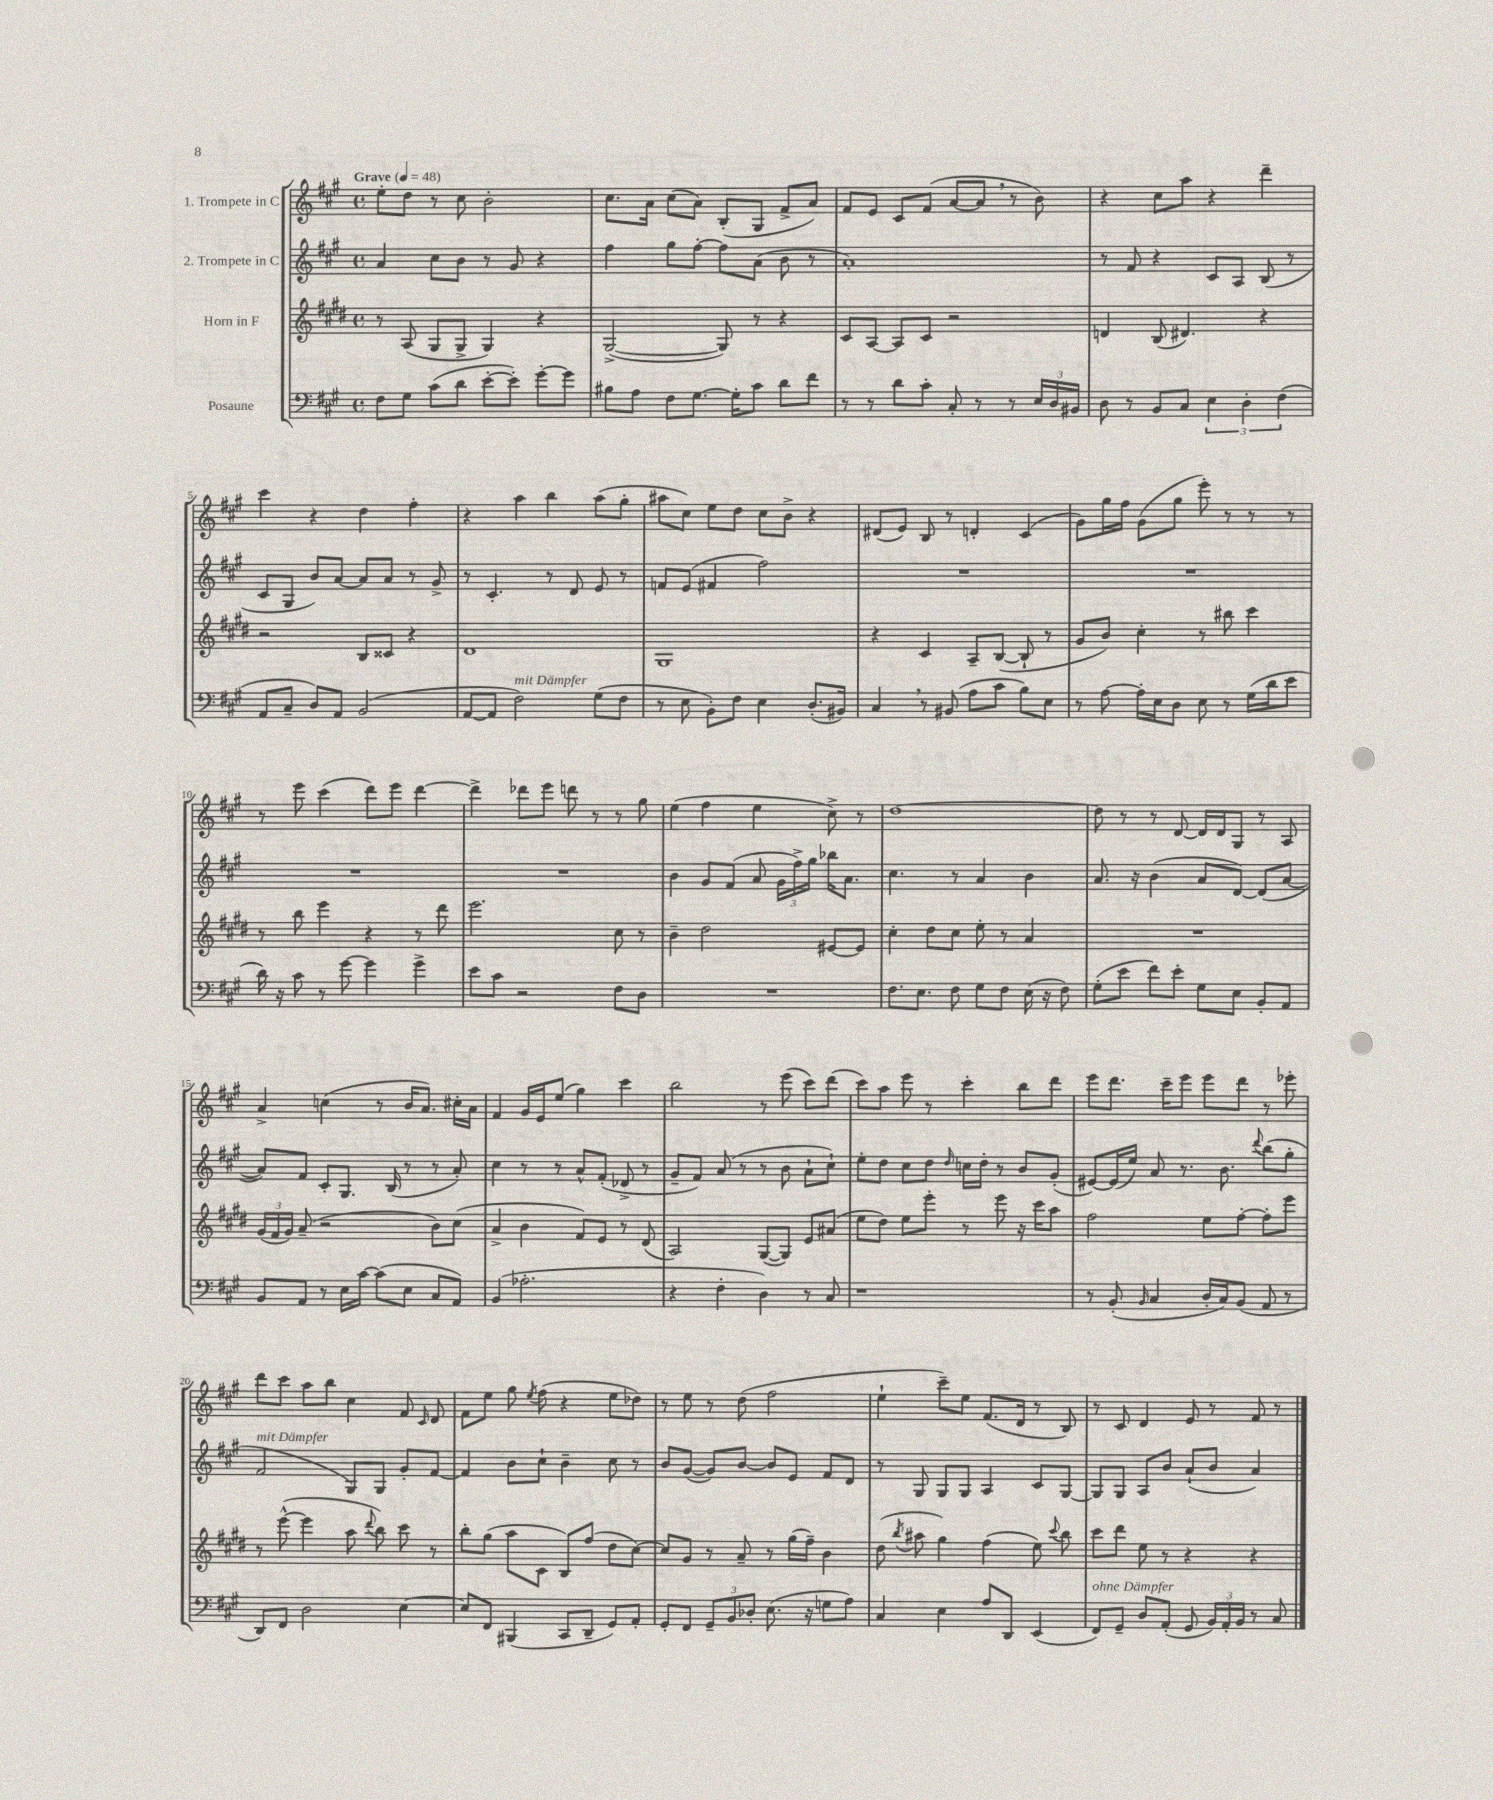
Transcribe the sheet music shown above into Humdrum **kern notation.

**kern	**kern	**kern	**kern
*part4	*part3	*part2	*part1
*staff4	*staff3	*staff2	*staff1
*I"Posaune	*I"Horn in F	*I"2. Trompete in C	*I"1. Trompete in C
*clefF4	*clefG2	*clefG2	*clefG2
*k[f#c#g#]	*k[f#c#g#d#]	*k[f#c#g#]	*k[f#c#g#]
*M4/4	*M4/4	*M4/4	*M4/4
*met(c)	*met(c)	*met(c)	*met(c)
*MM48	*MM48	*MM48	*MM48
=1	=1	=1	=1
!	!	!	!LO:TX:a:B:t=Grave
8F#\L	8r	4a/	8ee'\L
8G#\J	(8A/	.	8dd\J
(8c#\L	8G#/L	8cc#\L	8r
8d\J	8G#^/J	8b\J	8cc#\
[8e'\L	4G#/)	8r	2b'\
8e'\J])	.	8g#/	.
[8g#'\L	4r	4r	.
8g#\J]	.	.	.
=2	=2	=2	=2
8B#X\L	([2G#^/	4ff#\	8.cc#\L
8A\J	.	.	.
.	.	.	16a\Jk
8F#\L	.	8gg#\L	(8cc#\L
[8.G#\J	.	[8ff#'\J	8a\J)
.	8G#/])	8ff#\L]	(8B'/L
16G#'\KL]	.	.	.
8c#\J	8r	(8a\J	8G#/J
8d\L	4r	8b\	8f#^/L
8f#\J	.	8r	8a/J)
=3	=3	=3	=3
8r	8c#/L	1a')	8f#/L
8r	[8A/J	.	8e/J
8d\L	8A/L]	.	8c#/L
8c#'\J	8c#/J	.	(8f#/J
8C#'/	2r	.	[8a/L
8r	.	.	8a,/J]
8r	.	.	8r
24E/LL	.	.	8b\)
24D/	.	.	.
24BB#X/JJ	.	.	.
=4	=4	=4	=4
8D\	4dn/	8r	4r
8r	.	8f#/	.
8BB/L	(8B/	4r	8cc#\L
8C#/J	4.d#X/)	.	8aa\J
6E\	.	8c#/L	4r
.	.	8A/J	.
6D'\	.	.	.
.	4r	(8B/	4ddd~\
(6F#\	.	.	.
.	.	8r	.
!!LO:LB:g=z
=5	=5	=5	=5
8AA/L	2r	8c#/L	4ccc#\
8C#~/J	.	8G#/J	.
8D/L)	.	8b/L)	4r
8AA/J	.	[8a/J	.
(2BB/	8B/L	8a/L]	4dd\
.	8c##X/J	8a/J	.
.	4r	8r	4ff#'\
.	.	8g#^/	.
=6	=6	=6	=6
[8AA/L	1d#	8r	4r
8AA/J]	.	4.c#'/	.
!LO:TX:a:i:t=mit Dämpfer	!	!	!
2F#\)	.	.	4aa\
.	.	8r	4bb\
.	.	8d/	.
(8G#\L	.	8e/	(8aa\L
8F#\J	.	8r	8gg#'\J
=7	=7	=7	=7
8r	1G#	8fn/L	8aa#X\L
8E\	.	(8e/J	8cc#\J)
8BB'\L)	.	4f#X/	8ee\L
8F#\J	.	.	8dd\J
4E\	.	2ff#\)	8cc#\L
.	.	.	8b^\J
(8.D'/L	.	.	4r
16BB#X/Jk)	.	.	.
=8	=8	=8	=8
4C#,/	4r	1r	(8d#X/L
.	.	.	8e/J)
8r	4c#/	.	8B/
(8BB#X/	.	.	8r
8A\L	8A~/L	.	4dn'/
8c#\J	([8B/J	.	.
8B\L)	8B`/]	.	(4c#/
8E\J	8r	.	.
=9	=9	=9	=9
8r	8g#/L	1r	8g#\L)
[8A\	8b/J)	.	16gg#\L
.	.	.	16ff#\JJ
16A'\LL]	4cc#'\	.	(8g#\L
16E\J	.	.	.
8D\J	.	.	8gg#\J
8E\	8r	.	8eee'\)
8r	8bb#X\	.	8r
(16G#\LL	4ccc#\	.	8r
16d\J	.	.	.
8e\J	.	.	8r
!!LO:LB:g=z
=10	=10	=10	=10
16d\)	8r	1r	8r
16r	.	.	.
8c#\	8bb\	.	8eee\
8r	4eee\	.	(4ccc#\
[8g#\	.	.	.
4g#\]	4r	.	8ddd\L)
.	.	.	8eee\J
4g#^\	8r	.	[4ddd\
.	8ddd#\	.	.
=11	=11	=11	=11
8e\L	2.eee\	1r	4ddd^\]
8c#\J	.	.	.
2r	.	.	8ddd-X\L
.	.	.	8eee\J
.	.	.	8dddn\
.	.	.	8r
8F#\L	8cc#\	.	8r
8D\J	8r	.	8gg#\
=12	=12	=12	=12
1r	4b~\	4b\	(4ee\
.	2dd#\	8g#/L	4ff#\
.	.	(8f#/J	.
.	.	8a/	4ee\
.	.	24g#\LL	.
.	.	24ff#^\)	.
.	.	24gg#\JJ	.
.	[8e#X/L	16bb-X\KL	8cc#^\)
.	.	8.a\J	.
.	8e#/J]	.	8r
=13	=13	=13	=13
8.F#\L	4cc#'\	4.cc#\	[1dd
8.E\J	.	.	.
.	8dd#\L	.	.
8F#\	8cc#\J	8r	.
8G#\L	8ee'\	4a/	.
8F#\J	8r	.	.
(16E\	4a/	4b\	.
16r	.	.	.
8F#\)	.	.	.
=14	=14	=14	=14
(8G#'\L	1r	8.a/	8dd\]
8e\J	.	.	8r
.	.	16r	.
8f#\L)	.	(4b\	8r
8e'\J	.	.	[8d/
8G#\L	.	8a/L	16d/LL]
.	.	.	16d/J
8E\J	.	[8d/J)	8G#/J
8BB'/L	.	(8d/L]	8r
8AA/J	.	[8a/J	8A/
!!LO:LB:g=z
=15	=15	=15	=15
8BB/L	(24g#/LL	8a/L])	4a^/
.	24f#/	.	.
.	24g#/JJ)	.	.
8AA/J	(8a~/	8f#/J	.
8r	2r	8c#'/L	(4ccn\
16E\LL	.	8.G#/J	.
[16c#\JJ	.	.	.
(8c#\L]	.	.	8r
.	.	(16B/	.
8E\J	.	8r	16b/KL
.	.	.	8.a/J)
8C#/L	8b\L)	8r	.
8AA/J)	(8cc#\J	8a'/)	16cc#X'\LL
.	.	.	16a\JJ
=16	=16	=16	=16
(4BB/	4a^/	4cc#\	4f#/
2.A-X'\	4b\	8r	16g#/LL
.	.	.	16e/J
.	.	8r	(8ee/J
.	8f#/L)	8a^^/L	4gg#\)
.	8e/J	(8f#'/J	.
.	8r	8d-X^/	4ccc#\
.	(8d#/	8r	.
=17	=17	=17	=17
4r	2A/)	8g#~/L	2bb\
.	.	8f#/J)	.
4F#'\	.	(8a/	.
.	.	8r	.
4D\)	([8G#/L	8r	8r
.	8G#/J])	8b\	(8eee\
8r	8e/L	8a`\L	8ccc#\L)
8C#/	(8a#X/J	8cc#`\J)	(8ddd\J
=18	=18	=18	=18
1r	8ee\L	8ee'\L	8ccc#\L)
.	8dd#\J)	8dd\J	8aa\J
.	8ee\L	8cc#\L	8eee\
.	8eee'\J	8dd\J	8r
.	.	16qqdd/	.
.	8r	16ccn\LL	4ccc#'\
.	.	16dd'\JJ	.
.	8eee\	8r	.
.	16r	8b/L	8bb\L
.	16ccc#\KL	.	.
.	8aa\J	(8g#'/J	8ddd\J
=19	=19	=19	=19
8r	2ff#\	[8e#X/L)	8eee\L
(8BB'/	.	(16e#/L]	8.ddd\J
.	.	16ee/JJ)	.
16qqBB/	.	.	.
4C#/	.	8a/	.
.	.	.	16ccc#~\KL
.	.	8.r	8eee\J
16D'/LL	8ee\L	.	8eee\L
16C#/J)	.	8.b\	.
(8BB/J	[8ff#'\J	.	8ddd\J
.	.	8qqddd/	.
8AA/	8ff#'\L]	(8bb\L	8r
8r	8eee\J	8gg#'\J	8eee-X'\
!!LO:LB:g=z
=20	=20	=20	=20
!	!	!LO:TX:a:i:t=mit Dämpfer	!
8DD/L)	8r	2f#/	8ddd\L
8FF#/J	([8eee^^\	.	8ccc#\J
2D\	4eee\]	.	8aa\L
.	.	.	8bb\J
.	8aa\	8G#/L)	4cc#\
.	8qqddd#/	.	.
.	8bb\)	8G#/J	.
[4E\	8ccc#\	8g#'/L	8f#/
.	.	.	16qqc#/
.	8r	[8f#/J	8d/
=21	=21	=21	=21
8E/L]	8bb'\L	4f#/]	8f#\L
8FF#/J	(8gg#\J	.	8ee\J
(4BBB#X/	8aa\L	8b\L	8gg#\
.	.	.	8qee/
.	8c#\J	8cc#`\J	(8ff#\
8CC#/L	8B/L)	4b~\	4r
8DD~/J	(8ff#/J	.	.
8GG#/L)	8dd#\L	8cc#\	8ee\L
8AA'/J	[8cc#\J)	8r	8dd-X\J)
=22	=22	=22	=22
8GG#'/L	8cc#/L]	8b/L	8r
8FF#/J	8g#/J	([8g#/J	8ee\
12GG#~/L	8r	8g#/L])	8r
12BB/	.	.	.
.	8a~/	[8b/J	(8dd\
12D-X'/J	.	.	.
(8.E\	8r	8b/L]	2ff#\
.	(16gg#\LL	8e/J	.
16r	16ff#~\JJ)	.	.
8Gn\L	4b\	8f#/L	.
8A\J)	.	8d/J	.
=23	=23	=23	=23
4C#/	(8dd#\	8r	4ee`\
.	8qbb/	.	.
.	8aa#X\	8G#/	.
4E\	4gg#\)	8G#/L	8ccc#~\L)
.	.	8G#/J	8ee\J
8A/L	(4ff#\	4A/	(8.f#/L
8DD/J	.	.	.
.	.	.	16d/Jk
(4EE/	8ee\)	8c#/L	8r
.	8qqccc#/	.	.
.	8bb\	[8G#/J	8B/)
=24	=24	=24	=24
!LO:TX:a:i:t=ohne Dämpfer	!	!	!
8FF#/L)	8ccc#\L	8G#/L]	8r
8GG#~/J	8ddd#\J	8G#/J	8c#/
8D/L	8ee\	8A/L	4d/
(8AA'/J	8r	8b/J	.
8GG#/	4r	(8a`/L	8e/
24BB/LL)	.	8b/J	8r
24AA'/	.	.	.
24BB/JJ	.	.	.
8r	4r	4a/)	8f#/
8C#/	.	.	8r
==	==	==	==
*-	*-	*-	*-
